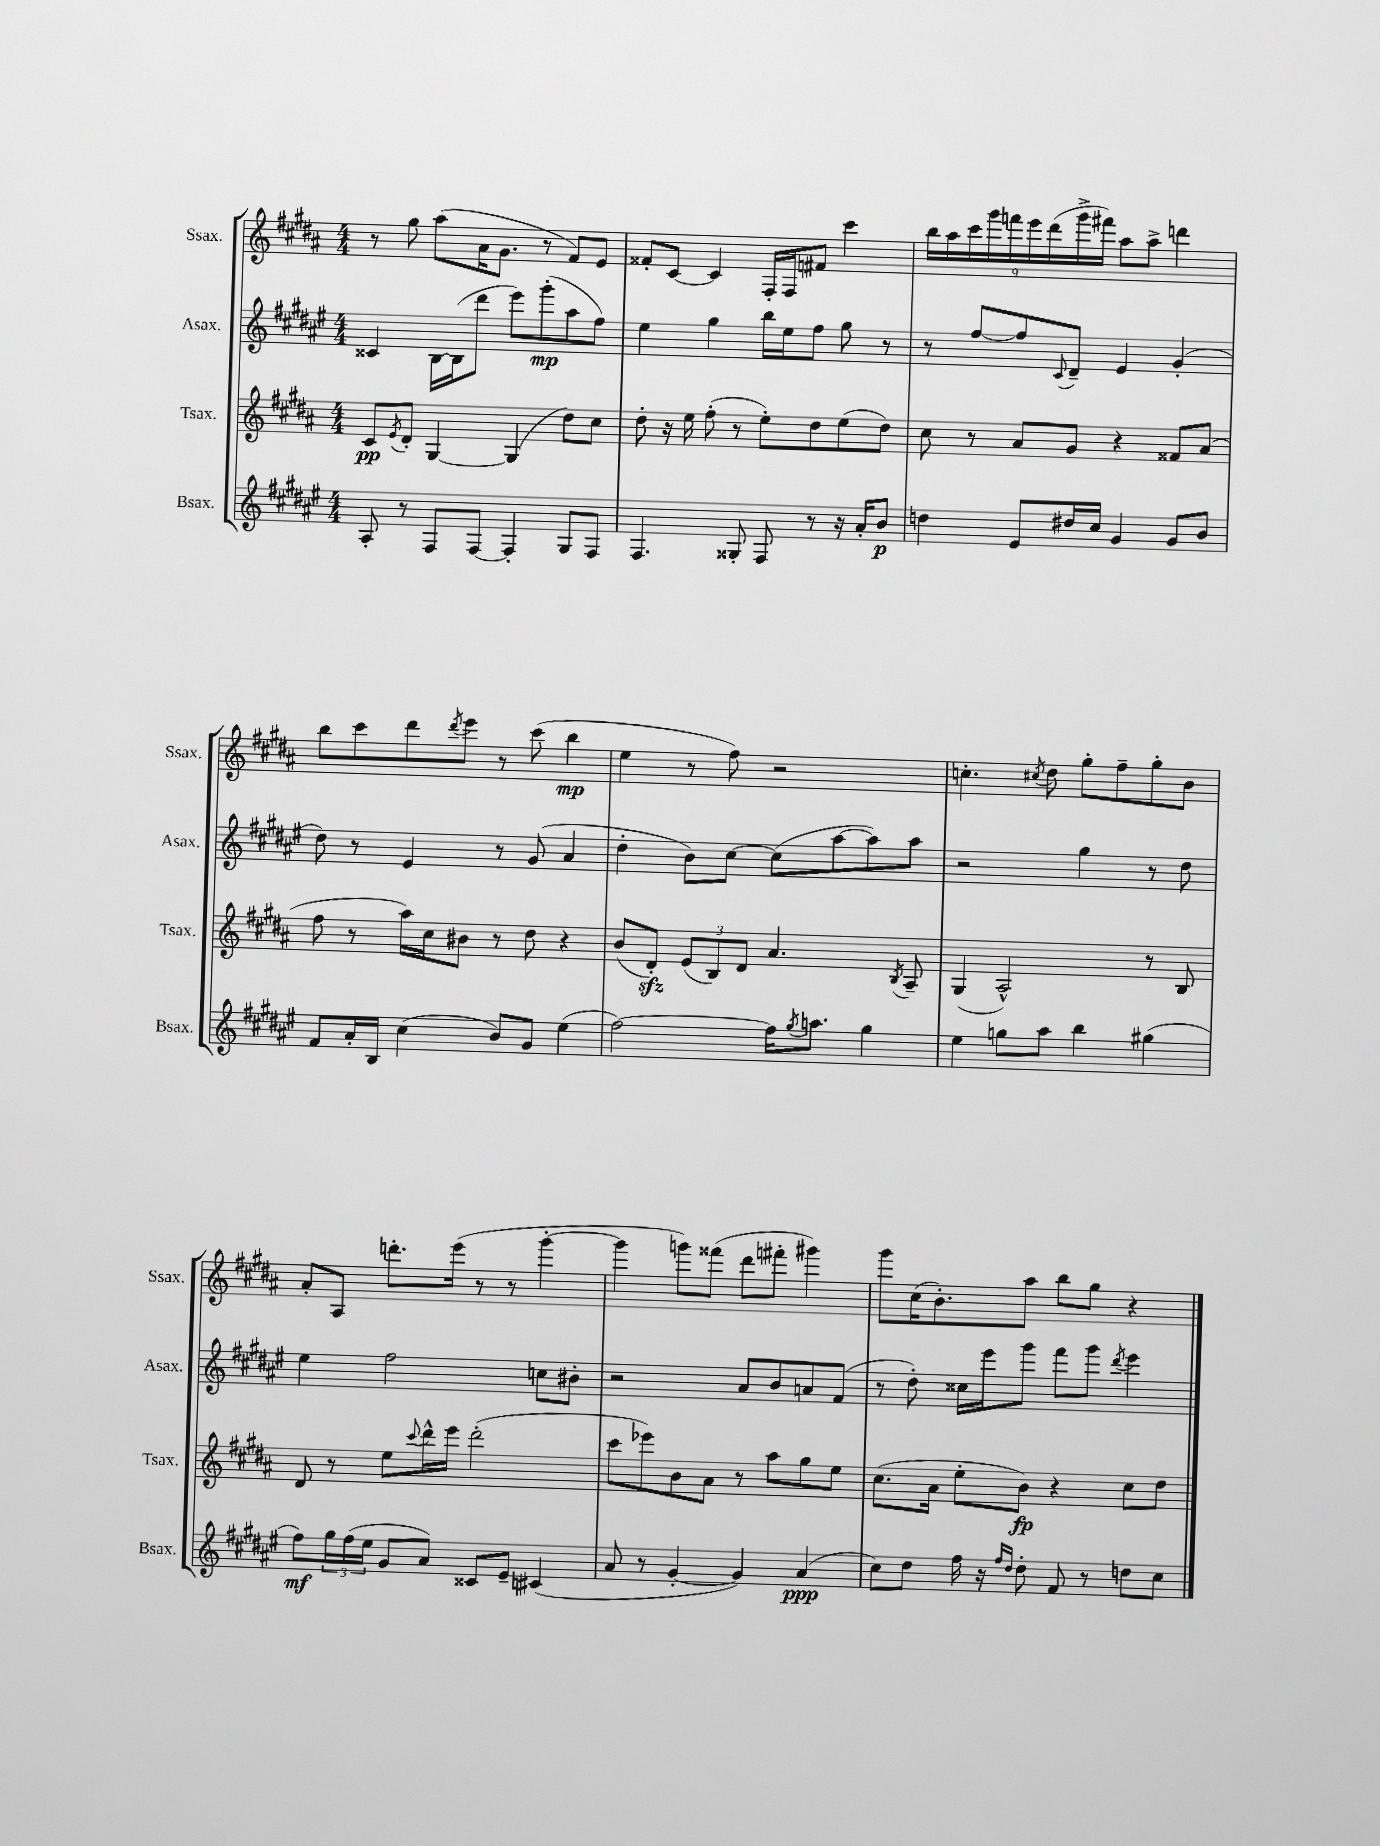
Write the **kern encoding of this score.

**kern	**dynam	**kern	**dynam	**kern	**dynam	**kern	**dynam
*part4	*part4	*part3	*part3	*part2	*part2	*part1	*part1
*staff4	*staff4	*staff3	*staff3	*staff2	*staff2	*staff1	*staff1
*I"Bsax.	*	*I"Tsax.	*	*I"Asax.	*	*I"Ssax.	*
*I'Bsax.	*	*I'Tsax.	*	*I'Asax.	*	*I'Ssax.	*
*clefG2	*	*clefG2	*	*clefG2	*	*clefG2	*
*k[f#c#g#d#a#e#]	*	*k[f#c#g#d#a#]	*	*k[f#c#g#d#a#e#]	*	*k[f#c#g#d#a#]	*
*M4/4	*	*M4/4	*	*M4/4	*	*M4/4	*
=39	=39	=39	=39	=39	=39	=39	=39
8A#'/	.	8c#/L	pp	4c##X/	.	8r	.
.	.	8qe/	.	.	.	.	.
8r	.	8d#'/J	.	.	.	8gg#\	.
8F#/L	.	[4G#/	.	[16B\LL	.	(8aa#\L	.
.	.	.	.	(16B\J]	.	.	.
[8F#/J	.	.	.	8ddd#\J	.	16a#\K	.
.	.	.	.	.	.	8.g#\J	.
4F#'/]	.	(4G#/]	.	8eee#\L)	.	.	.
.	.	.	.	(8ggg#'\	mp	8r	.
8G#/L	.	8dd#\L)	.	8aa#\	.	8f#/L)	.
8F#/J	.	8cc#\J	.	8ff#\J)	.	8e/J	.
=40	=40	=40	=40	=40	=40	=40	=40
4.F#/	.	8dd#'\	.	4ee#\	.	8f##X'/L	.
.	.	16r	.	.	.	[8c#/J	.
.	.	16ee\	.	.	.	.	.
.	.	(8ff#'\	.	4gg#\	.	4c#/]	.
8G##X'/	.	8r	.	.	.	.	.
8F#/	.	8ee'\L)	.	16bb\LL	.	16F#'/LL	.
.	.	.	.	16ee#\J	.	16F#/J	.
8r	.	8dd#\	.	8ff#\J	.	8f#X/J	.
16r	.	(8ee\	.	8gg#\	.	4ccc#\	.
16a#'/KL	.	.	.	.	.	.	.
8b/J	p	8dd#\J)	.	8r	.	.	.
=41	=41	=41	=41	=41	=41	=41	=41
4ddn\	.	8cc#\	.	8r	.	18bb\LL	.
.	.	.	.	.	.	18aa#\	.
.	.	.	.	.	.	18ccc#\	.
.	.	8r	.	[8ff#/L	.	.	.
.	.	.	.	.	.	18ggg#\	.
.	.	.	.	.	.	18fffn\	.
8e#/L	.	8a#/L	.	8ff#/]	.	.	.
.	.	.	.	.	.	18eee\	.
.	.	.	.	.	.	(18ddd#\	.
.	.	.	.	8qqc#/	.	.	.
16dd#X/L	.	8g#/J	.	8d#~/J	.	.	.
.	.	.	.	.	.	18ggg#^\	.
16cc#/JJ	.	.	.	.	.	.	.
.	.	.	.	.	.	18fff#X\JJ)	.
4g#/	.	4r	.	4e#/	.	8aa#\L	.
.	.	.	.	.	.	8aa#^\J	.
8g#/L	.	8f##X/L	.	(4g#'/	.	4dddn\	.
8b/J	.	(8a#/J	.	.	.	.	.
!!LO:LB:g=z
=42	=42	=42	=42	=42	=42	=42	=42
8f#/L	.	8ff#\	.	8dd#\)	.	8bb\L	.
16a#'/L	.	8r	.	8r	.	8ccc#\	.
16B/JJ	.	.	.	.	.	.	.
(4cc#\	.	16aa#\LL)	.	4e#/	.	8ddd#\	.
.	.	16cc#\J	.	.	.	.	.
.	.	.	.	.	.	8qddd#/	.
.	.	8b#X\J	.	.	.	8eee\J	.
8b/L)	.	8r	.	8r	.	8r	.
8g#/J	.	8dd#\	.	(8g#/	.	(8ccc#\	.
(4ee#\	.	4r	.	4a#/	.	4bb\	mp
=43	=43	=43	=43	=43	=43	=43	=43
[2ff#\)	.	(8b/L	.	4dd#'\	.	4ee\	.
.	.	8d#zz'/J)	.	.	.	.	.
.	.	(12e/L	.	8b\L)	.	8r	.
.	.	12B/)	.	.	.	.	.
.	.	.	.	[8cc#\J	.	8ff#\)	.
.	.	12d#/J	.	.	.	.	.
16ff#\KL]	.	4.a#/	.	(8cc#\L]	.	2r	.
8qgg#/	.	.	.	.	.	.	.
8.aan\J	.	.	.	.	.	.	.
.	.	.	.	[8aa#\	.	.	.
4gg#\	.	.	.	8aa#\])	.	.	.
.	.	8qB/	.	.	.	.	.
.	.	8A#~/	.	8aa#\J	.	.	.
=44	=44	=44	=44	=44	=44	=44	=44
4ee#\	.	(4G#/	.	2r	.	4.ccn'\	.
8ggn\L	.	2A#^^/)	.	.	.	.	.
.	.	.	.	.	.	8qcc#X/	.
8aa#\J	.	.	.	.	.	8dd#\	.
4bb\	.	.	.	4gg#\	.	8gg#'\L	.
.	.	.	.	.	.	8ff#~\	.
(4gg#X\	.	8r	.	8r	.	8gg#'\	.
.	.	8B/	.	8dd#\	.	8b\J	.
!!LO:LB:g=z
=45	=45	=45	=45	=45	=45	=45	=45
8ff#\L)	mf	8d#/	.	4ee#\	.	8a#'/L	.
24gg#\L	.	8r	.	.	.	8A#/J	.
(24ff#\	.	.	.	.	.	.	.
24ee#\JJ	.	.	.	.	.	.	.
8g#/L	.	8ee\L	.	2ff#\	.	8.dddn'\L	.
.	.	8qqccc#/	.	.	.	.	.
8a#/J)	.	16ddd#^^\L	.	.	.	.	.
.	.	16eee\JJ	.	.	.	(16eee\Jk	.
8c##X/L	.	(2ddd#'\	.	.	.	8r	.
8e#~/J	.	.	.	.	.	8r	.
(4c#X/	.	.	.	8ccn\L	.	[4ggg#'\	.
.	.	.	.	8b#X'\J	.	.	.
=46	=46	=46	=46	=46	=46	=46	=46
8a#/	.	8ccc#\L	.	2r	.	4ggg#\]	.
8r	.	8eee-X\)	.	.	.	.	.
[4g#'/	.	8b\	.	.	.	8gggn\L)	.
.	.	8a#\J	.	.	.	(8fff##X\J	.
4g#/])	.	8r	.	8a#/L	.	8ddd#\L	.
.	.	8aa#\L	.	8b/	.	8fff#X'\J	.
(4a#/	ppp	8gg#\	.	8an/	.	4ggg#X\)	.
.	.	8ee\J	.	(8f#/J	.	.	.
=47	=47	=47	=47	=47	=47	=47	=47
8cc#\L)	.	(8.cc#\L	.	8r	.	8ggg#\L	.
8dd#\J	.	.	.	8dd#'\)	.	(16cc#\K	.
.	.	16a#\Jk	.	.	.	8.b'\)	.
16ff#\	.	8ee'\L	.	16cc##X\LL	.	.	.
16r	.	.	.	16eee#\J	.	.	.
16qqff#/LL	.	.	.	.	.	.	.
16qqdd#/JJ	.	.	.	.	.	.	.
8dd#'\	.	8b\J)	fp	8ggg#\J	.	8aa#\J	.
8f#/	.	4r	.	8fff#\L	.	8bb\L	.
8r	.	.	.	8ggg#\J	.	8gg#\J	.
.	.	.	.	8qddd#/	.	.	.
8ddn\L	.	8cc#\L	.	4eee#\	.	4r	.
8cc#\J	.	8dd#\J	.	.	.	.	.
==	==	==	==	==	==	==	==
*-	*-	*-	*-	*-	*-	*-	*-
